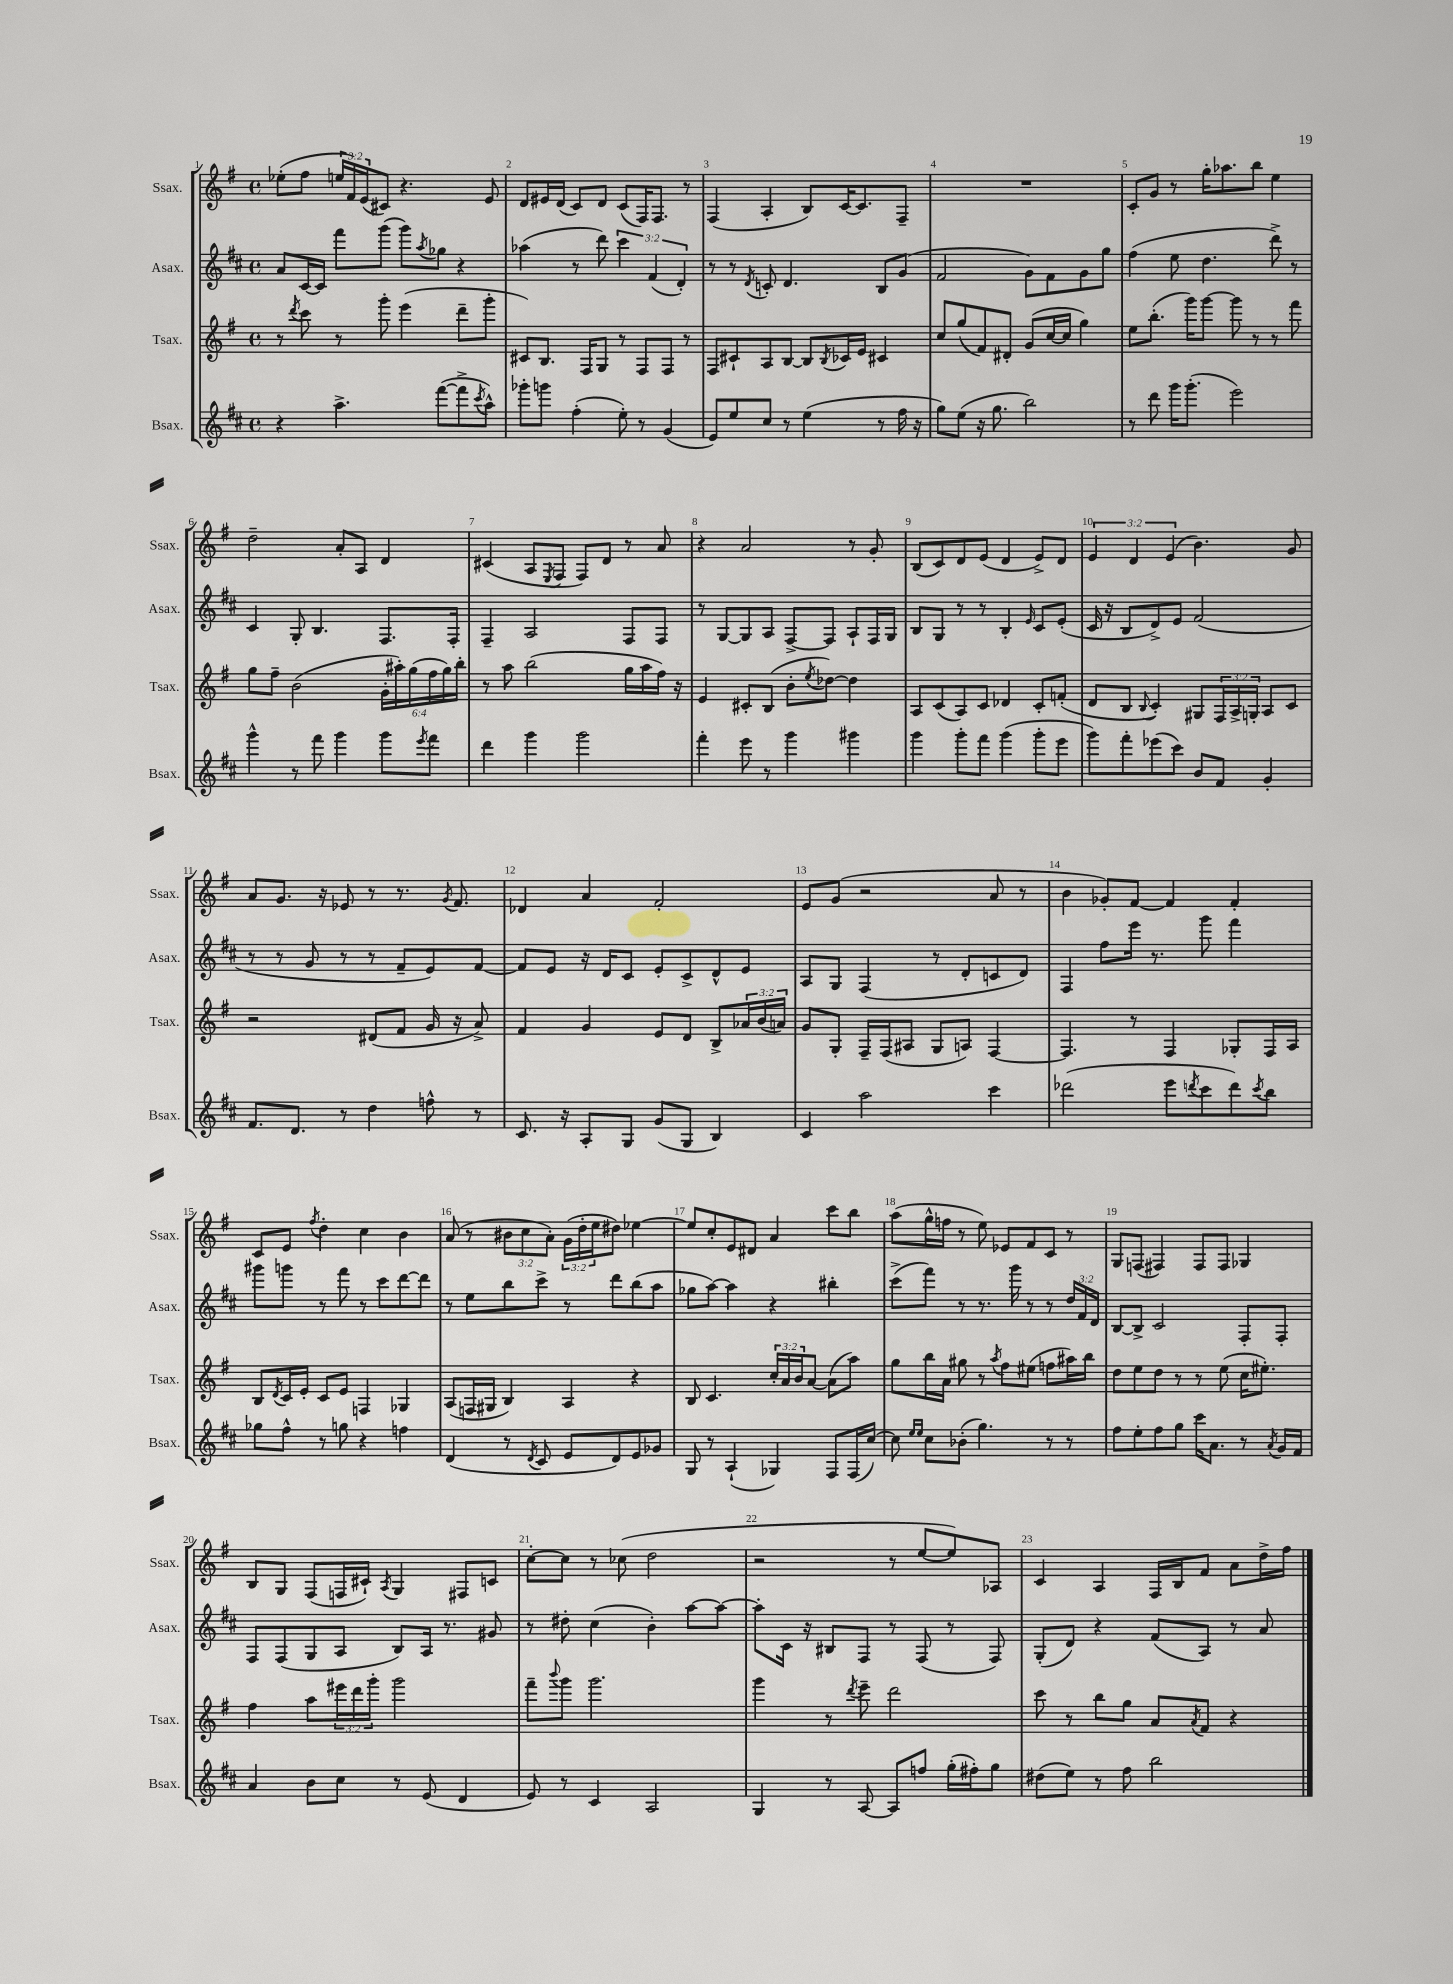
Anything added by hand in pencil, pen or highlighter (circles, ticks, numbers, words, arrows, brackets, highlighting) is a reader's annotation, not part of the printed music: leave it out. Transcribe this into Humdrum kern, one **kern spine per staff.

**kern	**kern	**kern	**kern
*part4	*part3	*part2	*part1
*staff4	*staff3	*staff2	*staff1
*I"Bsax.	*I"Tsax.	*I"Asax.	*I"Ssax.
*I'Bsax.	*I'Tsax.	*I'Asax.	*I'Ssax.
*clefG2	*clefG2	*clefG2	*clefG2
*k[f#c#]	*k[f#]	*k[f#c#]	*k[f#]
*M4/4	*M4/4	*M4/4	*M4/4
*met(c)	*met(c)	*met(c)	*met(c)
=1	=1	=1	=1
4r	8r	8a/L	(8ee-X'\L
.	8qddd/	.	.
.	8ccc\	[16c#/L	8ff#\J
.	.	16c#/JJ]	.
4.aa^\	8r	8fff#\L	24een/LL
.	.	.	24f#/)
.	.	.	(24e/J
.	8ggg'\	(8ggg\J	8c#X/J)
.	(4eee\	8ggg\L)	4.r
.	.	8qaa/	.
([8fff#\L	.	8gg-X\J	.
8fff#^\]	8ddd~\L	4r	.
8qccc#/	.	.	.
8aa^^\J)	8ggg'\J	.	8e/
=2	=2	=2	=2
8ggg-X'\L	8c#X/L)	(4aa-X\	8d/L
8gggn\J	8.B/J	.	16e#X/L
.	.	.	(16d/JJ
(4ff#'\	.	8r	8c/L)
.	16F#/KL	.	.
.	8G/J	8ddd\)	8d/J
8ee'\)	8r	6ccc#\	(8c/L
8r	8F#/L	.	16F#/K)
.	.	(6f#/	.
.	.	.	8.F#/J
(4g/	8F#/J	.	.
.	.	6d'/)	.
.	8r	.	8r
=3	=3	=3	=3
8e/L)	8F#/L	8r	(4F#/
8ee/	8c#X`/	8r	.
.	.	8qd/	.
8cc#/J	8A/	8cn'/	4A'/
8r	[8B/J	4.d/	.
(4ee\	8B/L]	.	8B/L)
.	8qB/	.	.
.	16c-X/L	.	[16c/K
.	16e/JJ	.	8.c/]
8r	4c#X/	8B/L	.
16ff#\	.	(8g/J	8F#~/J
16r	.	.	.
=4	=4	=4	=4
8gg\L)	8cc/L	2f#/	1r
(8ee\J	(8gg/	.	.
16r	8f#/)	.	.
8.gg\	.	.	.
.	8d#X'/J	.	.
2bb\)	(8g/L	8g\L)	.
.	[16cc/L	8f#\	.
.	16cc/JJ]	.	.
.	4gg\)	8g\	.
.	.	8gg\J	.
=5	=5	=5	=5
8r	8ee\L	(4ff#\	8c'/L
8ddd\	(8.bb'\J	.	8g/J
16ggg\KL	.	8ee\	8r
(8.ggg'\J	16ggg\KL)	.	.
.	[8ggg\J	4.dd\	16gg'\KL
.	.	.	8.aa-X\
2eee\)	8ggg\]	.	.
.	8r	.	8bb\J
.	8r	8ddd^\)	4ee\
.	8fff#\	8r	.
!!LO:LB:g=z
=6	=6	=6	=6
4ggg^^\	8gg\L	4c#/	2dd~\
.	8ff#~\J	.	.
8r	(2b\	8G'/	.
8fff#\	.	4.B/	.
4ggg\	.	.	8a'/L
.	.	.	8A/J
8ggg\L	24g'\LL	8.F#/L	4d/
.	24aa#X'\)	.	.
.	(24gg\	.	.
8qeee/	.	.	.
8fff#\J	24ff#\	.	.
.	24gg\)	.	.
.	.	16F#'/Jk	.
.	24bb'\JJ	.	.
=7	=7	=7	=7
4ddd\	8r	4F#~/	(4c#X/
.	8aa\	.	.
4ggg\	(2bb\	2A/	8A/L
.	.	.	8qE/
.	.	.	8F#/J
2ggg\	.	.	8F#/L)
.	.	.	8d/J
.	16gg\LL	8F#/L	8r
.	16aa\	.	.
.	16ff#\JJ)	8F#/J	8a/
.	16r	.	.
=8	=8	=8	=8
4fff#'\	4e/	8r	4r
.	.	[8G/L	.
8eee\	8c#X'/L	8G/]	2a/
8r	(8B/J	8A/J	.
4ggg\	8b'\L	[8F#^/L	.
.	8qee/	.	.
.	[8dd-X\J)	8F#/J]	.
4ggg#X\	4dd-\]	8A`/L	8r
.	.	16F#/L	8g'/
.	.	16G/JJ	.
=9	=9	=9	=9
4ggg\	8A/L	8B/L	(8B/L
.	(8c/	8G/J	8c/)
8ggg'\L	8A/)	8r	8d/
8fff#\J	8c/J	8r	(8e/J
(4ggg\	4d-X/	4B'/	4d/
.	.	16qqe/	.
8ggg'\L	8c'/L	8c#/L	8e^/L)
8eee\J	(8fn'/J	(8e'/J	8d/J
=10	=10	=10	=10
8ggg\L)	8d/L	16c#/	6e/
.	.	16r	.
8fff#'\	8B/J	8B/L	.
.	.	.	6d/
.	8qqB/	.	.
(8eee-X\	4c'/)	8d^/)	.
.	.	.	(6e/
8ccc#\J)	.	8e/J	.
8b/L	8G#X/L	(2f#/	4.b\)
8f#/J	24F#/L	.	.
.	24A^/	.	.
.	24Gn'/JJ	.	.
4g'/	8A/L	.	.
.	8c/J	.	8g/
!!LO:LB:g=z
=11	=11	=11	=11
8.f#/L	2r	8r	8a/L
.	.	8r	8.g/J
8.d/J	.	.	.
.	.	8g/	.
.	.	.	16r
8r	.	8r	8e-X/
4dd\	(8d#X/L	8r	8r
.	8f#/J	8f#~/L	8.r
8ffn^^\	16g/	8e/)	.
.	.	.	8qg/
.	16r	.	8.f#/
8r	8a^/)	[8f#/J	.
=12	=12	=12	=12
8.c#/	4f#/	8f#/L]	4d-X/
.	.	8e/J	.
16r	.	.	.
8A'/L	4g/	16r	4a/
.	.	16d/KL	.
8G/J	.	8c#/J	.
(8g/L	8e/L	8e'/L	2f#'/
8G/J	8d/J	8c#^/	.
4B/)	8B^/L	8d^^/	.
.	24a-X/L	8e/J	.
.	(24b/	.	.
.	24an/JJ)	.	.
=13	=13	=13	=13
4c#/	8g/L	8A/L	8e/L
.	8G'/J	8G/J	(8g/J
2aa\	16F#~/LL	(4F#/	2r
.	(16F#/J	.	.
.	8A#X/J	.	.
.	8G/L	8r	.
.	8An/J)	8d'/L	.
4ccc#\	[4F#/	8cn/	8a/
.	.	8d/J)	8r
=14	=14	=14	=14
(2ddd-X\	4.F#/]	4F#/	4b\
.	.	8ff#\L	8g-X'/L)
.	8r	16eee\Jk	[8f#/J
.	.	8.r	.
8eee\L	4F#/	.	4f#/]
8qdddn/	.	.	.
8ccc#\	.	8ggg\	.
8ddd\)	8G-X'/L	4fff#\	4f#'/
8qccc#/	.	.	.
8bb\J	16F#/L	.	.
.	16A/JJ	.	.
!!LO:LB:g=z
=15	=15	=15	=15
8gg-X\L	8B/L	8ggg#X\L	8c/L
.	8qd/	.	.
8ff#^^\J	16c/L	8gggn\J	8e/J
.	16e'/JJ	.	.
.	.	.	8qff#/
8r	8c/L	8r	4dd'\
8ggn\	8e/J	8fff#\	.
4r	4Fn/	8r	4cc\
.	.	8ccc#\L	.
4ffn\	4G-X/	[8ddd\	4b\
.	.	8ddd\J]	.
=16	=16	=16	=16
(4d/	(8A/L	8r	(8a/
.	16Fn/L	8ee\L	8r
.	16G#X/JJ	.	.
8r	4B/)	8bb\	12b#X\L
.	.	.	12cc\
8qd/	.	.	.
8c#/	.	8ccc#^\J	.
.	.	.	12a'\J)
8e/L	4A/	8r	(24g\LL
.	.	.	24dd'\
.	.	.	24ee\J
8d/)	.	8ddd\L	8dd#X\J)
8e/	4r	(8bb\	[4ee-X\
8g-X/J	.	8aa\J	.
=17	=17	=17	=17
8G/	8B/	8gg-X\L	8ee-/L]
8r	4.c/	[8aa\J)	8cc'/
(4A`/	.	4aa\]	8e/
.	.	.	8d#X/J
4G-X/)	24cc'/LL	4r	4a/
.	24a/	.	.
.	24b/J	.	.
.	[8a/J	.	.
8F#/L	(8a\L]	4bb#X'\	8ccc\L
(16F#/L	8aa\J)	.	8bb\J
[16cc#/JJ)	.	.	.
=18	=18	=18	=18
8cc#\]	8gg\L	(8ccc#^\L	(8aa\L
16qqee/LL	.	.	.
16qqee/JJ	.	.	.
8cc#\L	16bb\L	8fff#\J)	16gg^^\L
.	16a\JJ	.	16ffn\JJ
(8b-X'\J	8gg#X\	8r	8r
4.gg\)	8r	8.r	8ee\)
.	8qaa/	.	.
.	8ff#\L	.	8e-X/L
.	.	16ggg\	.
.	(8ee#X\J	8r	8f#/
8r	8ffn\L	8r	8c/J
8r	16aa#X\L)	24dd/LL	8r
.	.	24f#/	.
.	16bb\JJ	.	.
.	.	24d/JJ	.
=19	=19	=19	=19
8ff#\L	8dd\L	[8B/L	8G/L
8ee'\	8ee\	8B^/J]	(8Fn/J
8ff#\	8dd\J	2c#/	4F#X/)
8gg\J	8r	.	.
16ccc#\KL	8r	.	8F#/L
8.a\J	.	.	.
.	(8ee\	.	8F#/J
8r	16cc\KL	8F#'/L	4G-X/
.	8.ee#X'\J)	.	.
8qa/	.	.	.
16g/LL	.	8F#'/J	.
16f#/JJ	.	.	.
!!LO:LB:g=z
=20	=20	=20	=20
4a/	4ff#\	8F#/L	8B/L
.	.	(8F#/	8G/J
8b\L	8aa\L	8G/	(8F#/L
8cc#\J	24eee#X\L	8A/J	16Fn/L
.	24ddd\	.	.
.	.	.	16c#X`/JJ)
.	24ggg'\JJ	.	.
.	.	.	8qA/
8r	2ggg\	8B/L)	4G/
(8e/	.	16A/Jk	.
.	.	8.r	.
4d/	.	.	8F#X/L
.	.	8g#X/	8cn/J
=21	=21	=21	=21
8e/)	8fff#~\L	8r	[8cc'\L
.	8qqbbb/	.	.
8r	8ggg\J	8dd#X'\	8cc\J]
4c#/	2.ggg\	(4cc#\	8r
.	.	.	(8cc-X\
2A/	.	4b'\)	2dd\
.	.	[8aa\L	.
.	.	8aa\J_	.
=22	=22	=22	=22
4G/	4ggg\	8aa'\L]	2r
.	.	16c#\Jk	.
.	.	16r	.
8r	8r	8B#X/L	.
.	8qddd/	.	.
[8A/	8eee~\	8F#/J	.
8A/L]	2ddd\	8r	8r
8ffn/J	.	(8F#/	[8ee/L
(16gg'\LL	.	8r	8ee/])
16ff#X'\J)	.	.	.
8gg\J	.	8F#/)	8A-X/J
=23	=23	=23	=23
(8dd#X\L	8ccc\	(8G'/L	4c/
8ee\J)	8r	8d/J)	.
8r	8bb\L	4r	4A/
8ff#\	8gg\J	.	.
2bb\	8a/L	(8f#/L	16F#/LL
.	.	.	16B/J
.	8qa/	.	.
.	8f#/J	8A/J)	8f#/J
.	4r	8r	8a\L
.	.	8a/	16dd^\L
.	.	.	16ff#\JJ
==	==	==	==
*-	*-	*-	*-
